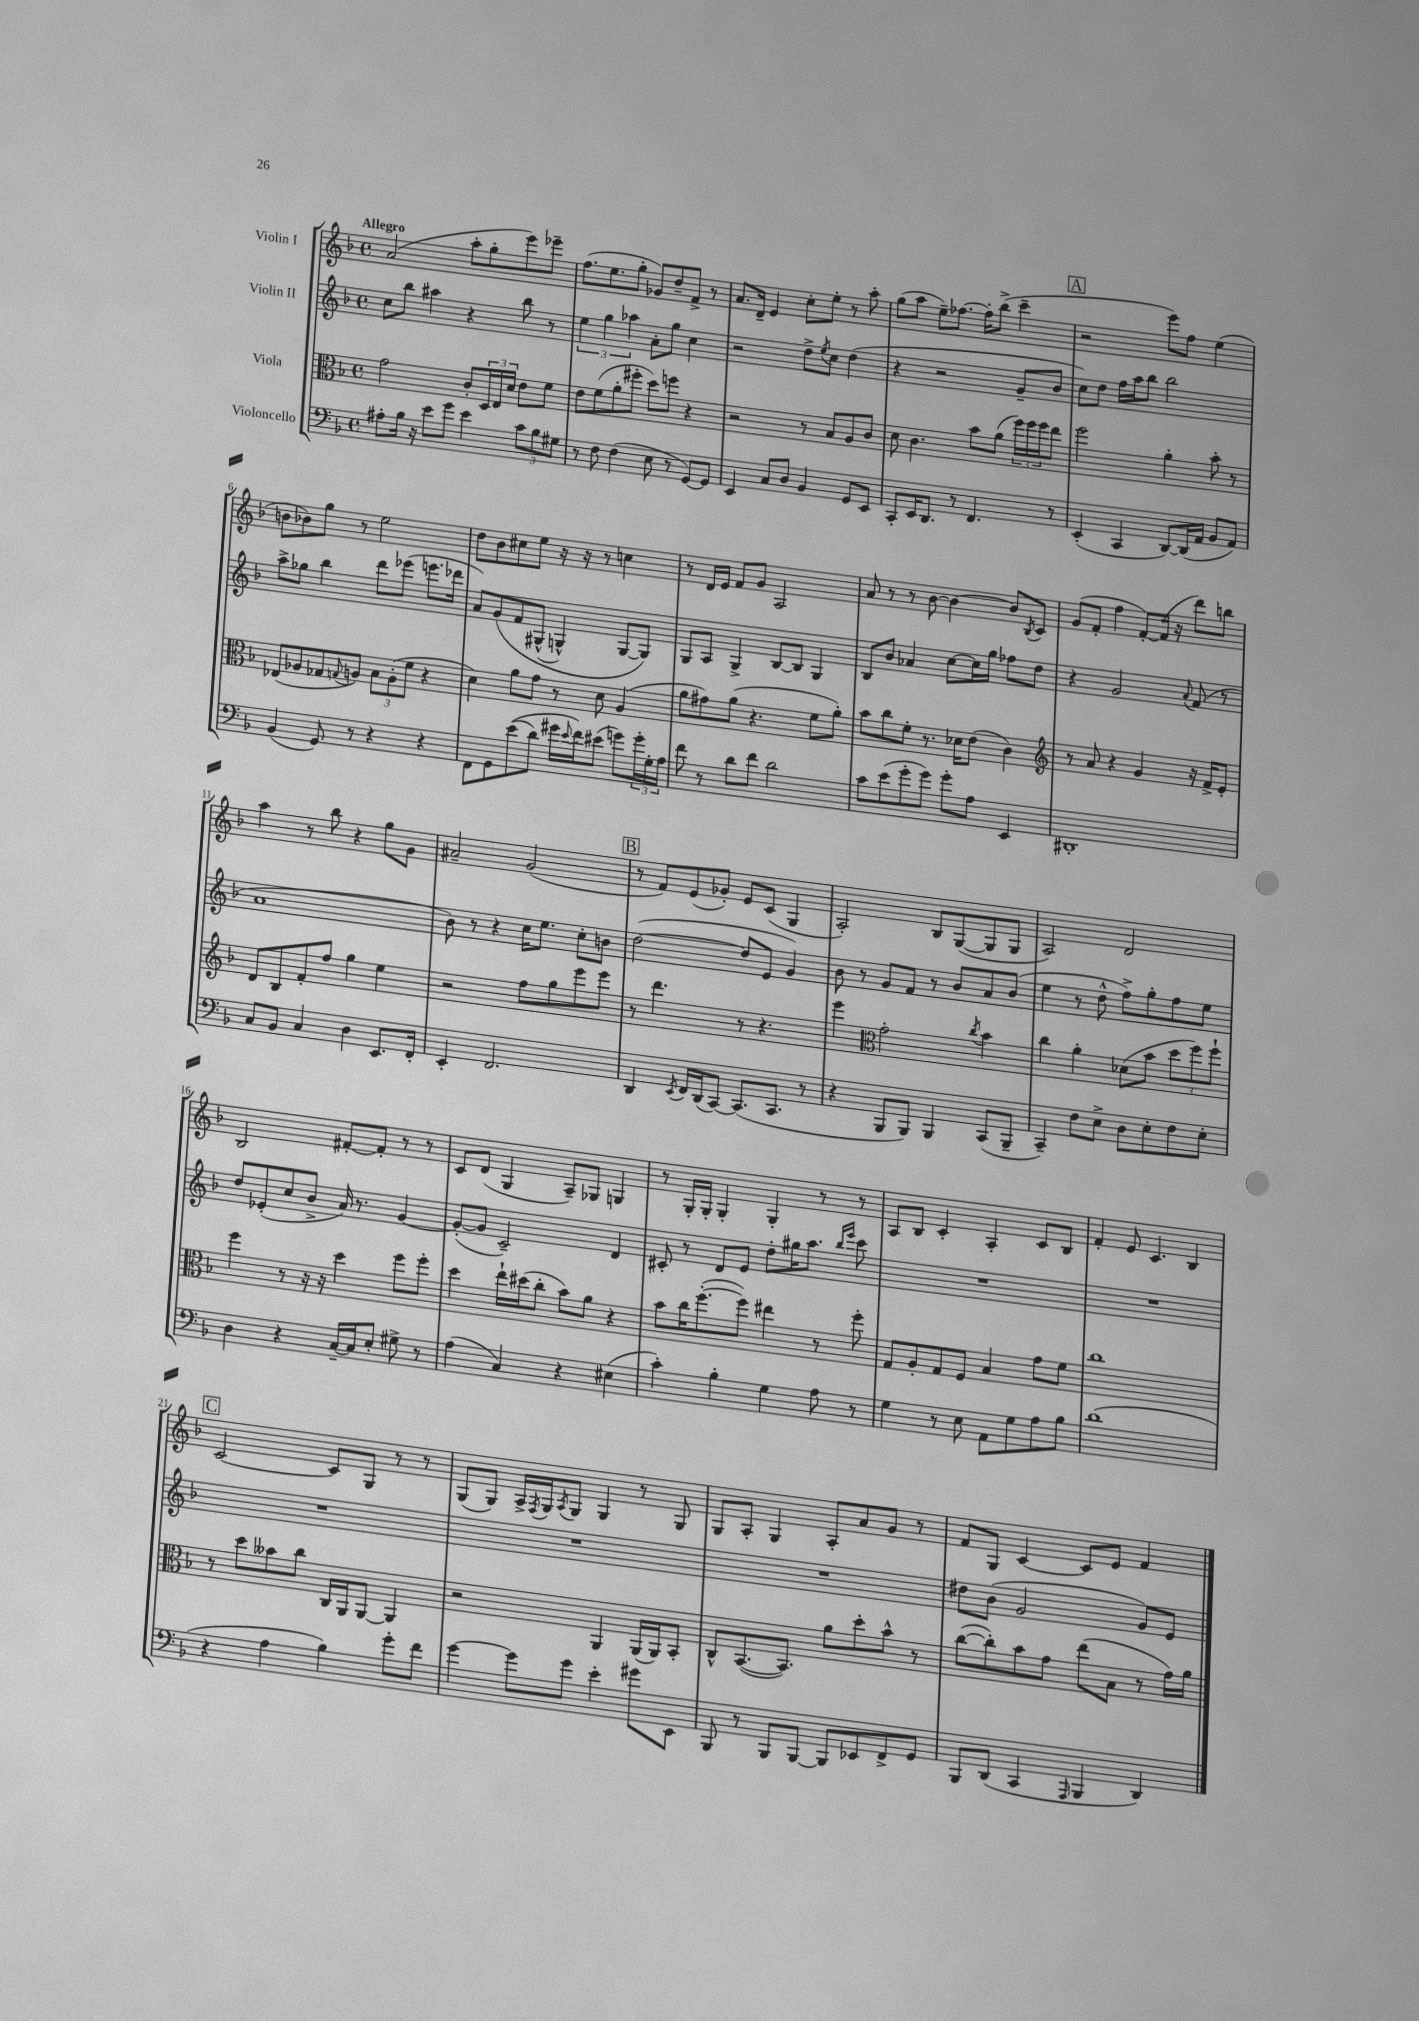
<<
\new StaffGroup <<
\new Staff = "s0" \with { instrumentName = "Violin I" } {
    \clef treble \key f \major \defaultTimeSignature \time 4/4 \tempo "Allegro"
    a'2( a''8-. g''8-. e'''8) ees'''8-- |
    f''8.( e''8. g''8-. ges'8) d''8-- f'8-> r8 |
    a'8. d'16-- e'4 c''8-. e''8-. r8 a''8-. |
    g''8( a''8 e''8--) fes''8.~ fes''16-. bes''8->( c'''4-- |
    \mark \markup { \box "A" } r2 e'''8) f''8 e''4( |
    b'8 bes'8) g''8 r8 e''2 |
    d''8 bes'8 cis''8 e''8 r16 r16 r8 c''4 |
    r8 d'16 e'16 f'8 g'8 a2 |
    a'8 r8 r8 bes'8~ bes'4~ bes'8 \acciaccatura { bes8 } c'8 |
    g'8( f'8-. f''4 f'8~-.) f'16( r16 d'''8) b''8 |
    a''4 r8 bes''8 r4 g''8 g'8 |
    ais'2-- g'2( |
    \mark \markup { \box "B" } r8 f'8) e'8( ges'8-.) e'8 c'8( g4 |
    a2-.) bes8 g8~( g8 g8 |
    a2) d'2 |
    bes2 fis'8~-. fis'8-. r8 r8 |
    c'8 d'8( g4 a8--) ges8 g4 |
    r8 g16-. g16-. g4-. g4-. r8 r8 |
    a8 bes8 c'4-. a4-. c'8 bes8 |
    f'4-. e'8 c'4. bes4 |
    \mark \markup { \box "C" } c'2~ c'8 g8 r8 r8 |
    g8( g8) a16-> \acciaccatura { f8 } g16 \acciaccatura { a8 } g8 g4 r8 g8 |
    g8 a8-. g4 a8-. a'8 g'8 r8 |
    f'8 g8 c'4~ c'8 e'8 f'4 \bar "|." |
}
\new Staff = "s1" \with { instrumentName = "Violin II" } {
    \clef treble \key f \major \defaultTimeSignature \time 4/4
    c''8 bes''8 ais''4 r4 bes''8 r8 |
    \tuplet 3/2 { e''4 g''4 aes''4 } a'8-. g''8 c''4 |
    r2 d''8-> \acciaccatura { e''8 } c''8 d''4( |
    r4 r2 g'8-- bes'8 |
    \mark \markup { \box "A" } c''8) d''8 f''16 a''16 bes''8 bes''2 |
    a''8-> ges''8 bes''4 d'''8 ees'''8( e'''8. des'''16 |
    a'8) g'8\( f'8 gis8-^( g4-^) g8~ g8\) |
    g8 a8 g4-> bes8~ bes8 g4 |
    bes8 bes'8 aes'4 c''8~ c''16 g''16 fes''8 d''8 |
    r4 g'2 \appoggiatura { a'8 } f'8( r8 |
    a'1 |
    bes'8) r8 r4 c''16 e''8. c''8-. b'8 |
    \mark \markup { \box "B" } d''2~( d''8 e'8 g'4) |
    bes'8 r8 g'8 f'8 r8 bes'8 a'8 bes'8( |
    e''4 r8 d''8-^ f''8->) g''8-. f''8 e''8 |
    d''8 ees'8-.( c''8 bes'8-> a'16) r8. g'4~ |
    g'8~-.( g'8 c'2--) d'4 |
    cis'8-. r8 d'8 e'8 d''8-. gis''16 a''8. \grace { bes''16 e'''16 } c'''8 |
    R1 |
    R1 |
    \mark \markup { \box "C" } R1 |
    R1 |
    R1 |
    dis''8 bes'8( g'2 g'8) e'8 \bar "|." |
}
\new Staff = "s2" \with { instrumentName = "Viola" } {
    \clef alto \key f \major \defaultTimeSignature \time 4/4
    g'2 c'8-. \tuplet 3/2 { d16 e16 d'16 } e'8 f'8 |
    e'8 f'8( a'8-. fis''8-. d''8) f''8 r4 |
    r2 r8 bes8 a8 c'8 |
    d'8 c'4. bes'8 a'8( \tuplet 3/2 { f''16) f''16 f''16 } e''8 |
    \mark \markup { \box "A" } f''2 a'4-. bes'8-. r8 |
    ees8( aes8 ges8 \appoggiatura { g8 } a8) \tuplet 3/2 { bes8 a8-.( f'8 } r4 |
    d'4) a'8 g'8 r8 d'8 a4( |
    a'8 gis'8) a'8( r4. f'8 a'8-.) |
    bes'8 c''8 f'8-. r8. des'16 e'8( c'4) |
    \clef treble r8 a'8 r4 g'4 r16 f'16-> e'8-. |
    d'8 bes8 f'8-. f''8 g''4 e''4 |
    r2 f''8 g''8 e'''8 e'''8 |
    \mark \markup { \box "B" } r8 d'''4. r8 r4. |
    e'''4 \clef alto g'2-. \acciaccatura { c''8 } bes'4 |
    c''4 a'4-. des'8( bes'8 \tuplet 3/2 { d''8 f''8) f''8-! } |
    f''4 r8 r16 r16 d''4 f''8 f''8-. |
    d''4 e''16-! dis''16( c''8-. bes'8) a'8 r4 |
    bes'8 c''16 f''8.~-.( f''8) eis''4 r8 f''8-. |
    g8 a8-. g8 f8 bes4 g'8 f'8 |
    c''1 |
    \mark \markup { \box "C" } r8 d''8 beses'8 c''8 c16 a,16 a,8~ a,4 |
    r2 a,4 a,16( a,16) bes,8-. |
    c8-^ bes,8.~( bes,8.) a'8 d''8-. bes'8-^ r8 |
    c''8~( c''8-.) bes'8 g'8 e''8( bes8 r8 g'16) a'16 \bar "|." |
}
\new Staff = "s3" \with { instrumentName = "Violoncello" } {
    \clef bass \key f \major \defaultTimeSignature \time 4/4
    ais8-. bes16 r16 e'8 g'8 e'4 \tuplet 3/2 { c'8 bes8 gis8 } |
    r8 f8 f4( e8 r8 g,8~) g,8 |
    e,4 c8 d8 bes,4 g,8 e,8 |
    c,8-. e,16 d,8. r8 f,4. r8 |
    \mark \markup { \box "A" } e,4-.( c,4 d,8~) d,16( a,16 bes,8 a,8) |
    bes,4( g,8) r8 r4 r4 |
    f,8 g,8 e'8(\( d'8) gis'16 \appoggiatura { e'8 } f'16\) eis'8( g'8) \tuplet 3/2 { g'16-. g16-. a16 } |
    f'8 r8 d'8 f'8 d'2 |
    c'8 e'8( g'8-. g'8) g'8-. a8 e,4 |
    dis,1-. |
    c8 bes,8 c4 d4 e,8. f,16-. |
    e,4-. f,2. |
    \mark \markup { \box "B" } d,4 \acciaccatura { e,8 } f,16 d,16( c,8~) c,8.( c,8. r8 |
    r4 bes,,8 bes,,8) bes,,4 c,8( bes,,8-- |
    c,4--) f8 e8-> d8 e8-. f8 e8-. |
    d4 r4 c16~-- c16 e8-. gis8-> r8 |
    a4( c4) r4 eis4( |
    c'4-.) bes4-. g4 a8 r8 |
    g4 r8 e8 a,8 g8 a8 bes8 |
    d'1( |
    \mark \markup { \box "C" } r4 a4 bes4) g'8-. f'8 |
    g'4~ g'8 g'8 e'4-. gis'8 e,8 |
    bes,,8 r8 bes,,8 bes,,8~ bes,,8 ees,8 f,8-> g,8 |
    bes,,8 d,8( c,4 \grace { a,,16 } bes,,4 d,4) \bar "|." |
}
>>
>>
